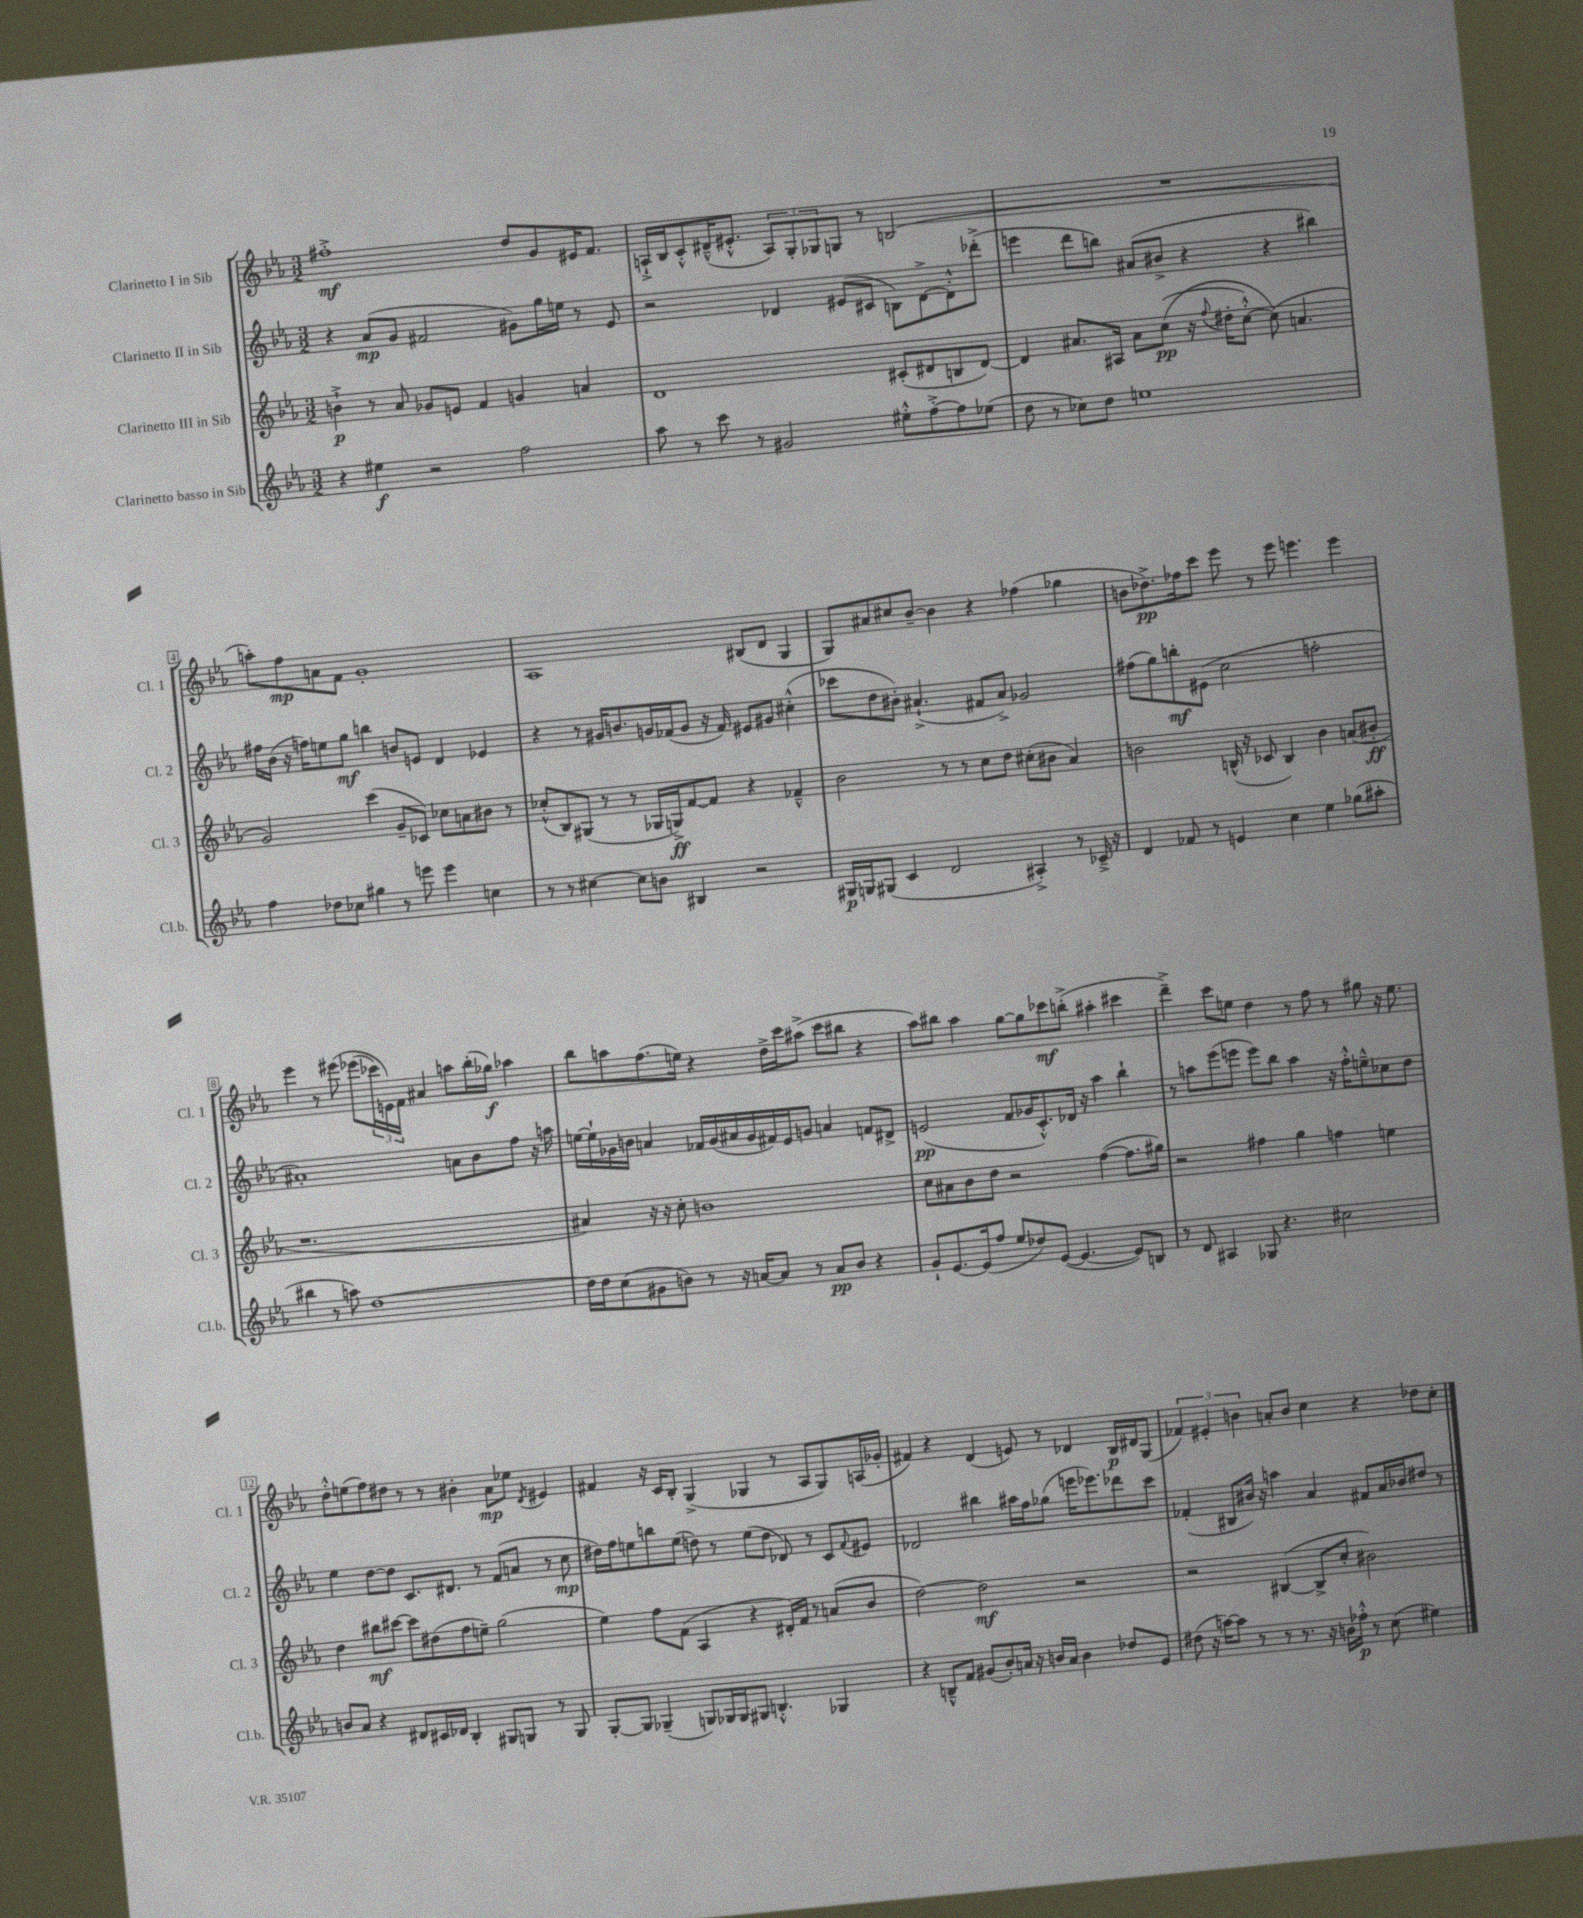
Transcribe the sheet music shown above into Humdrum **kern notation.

**kern	**kern	**kern	**kern
*staff4	*staff3	*staff2	*staff1
*clefG2	*clefG2	*clefG2	*clefG2
*k[b-e-a-]	*k[b-e-a-]	*k[b-e-a-]	*k[b-e-a-]
*M3/2	*M3/2	*M3/2	*M3/2
4r	4b`^	4r	1ff#'^
4ee#	8r	(8a-	.
.	8a-	8g	.
2r	8g-	2f#	.
.	8e	.	.
.	4f	.	.
2ff	4g	8g#)	8dd
.	.	16gg	8g
.	.	16ee	.
.	4a	8r	16e#
.	.	.	8.f
.	.	8e-	.
=	=	=	=
8aa-	1d	2r	16A`^
.	.	.	16B-
8r	.	.	8c'^^
8ccc	.	.	(16d#~^^
.	.	.	8.e#'^^
8r	.	.	.
2g#	.	4d-	12A)
.	.	.	12G'
.	.	.	12G-
.	.	(8e#	8G
.	.	8c#	8r
8ee#'^^	(8c#'	8B)	(2B
[8ff'^	8d#	[8d-^	.
8ff]	8B	8d-'^^]	.
(8ee-	[8d#)	(8ddd-'^	.
=	=	=	=
8dd	4d#]	4eee	1.r
8r	.	.	.
8cc-)	8.a#	8ddd	.
8dd	.	8bb)	.
.	16A#	.	.
1ee	8a#	(8a#	.
.	&((8cc	8b#^	.
.	16r	4r	.
.	8qqff	.	.
.	16dd#'	.	.
.	[8cc'^^)	.	.
.	(8cc]&)	4r	.
.	4.a	.	.
.	.	4bb#)	.
=	=	=	=
4ff	2g)	16ff#	8aa')
.	.	(16b-	.
.	.	16r	8ff
.	.	16ff)	.
8dd-	.	8ee	8a
8cc-	.	8gg	8f
4gg#	(4ccc	4bb	1g'
8r	8g~	8b	.
8eee	8c-)	8e	.
4eee	8cc-	4d	.
.	8a	.	.
4cc	8b#	4e-	.
.	8r	.	.
=	=	=	=
8r	(8cc-'^^	4r	1A-
8r	8B-)	.	.
[4cc#	(8G#	8r	.
.	8r	16g#	.
.	.	8.b	.
8cc#]	8r	.	.
8b	16G-	16g	.
.	16G^)	(16f-	.
4B#	[8f	8g	.
.	8f]	16r	.
.	.	16f-)	.
2r	4r	8e#	(8B#
.	.	8g#	8d
.	4f-~^^	(4cc#'^^	4G
=	=	=	=
16G#	2b-	8ccc-	8G)
16G	.	.	.
(8G#	.	8dd	8a#
4c	.	8b#')	8cc#
.	.	(4.a#`^	[8b-~
2d	8r	.	4b-]
.	8r	.	.
.	8cc	8f#	4r
.	8dd	8a#^)	.
4A#'^)	(8cc#'	2g-	(4ff-
.	8b#	.	.
8r	4a-)	.	4gg-
16c-~^	.	.	.
16r	.	.	.
=	=	=	=
4d	2b	(8ff#	8b
.	.	8gg)	8.dd-^)
8f-	.	8bb'	.
.	.	.	16ff-
8r	.	(8e#	8ccc
4e	(16B^^	2cc	8eee-
.	16r	.	.
.	8c-	.	8r
4cc	4B)	.	8eee-
.	.	.	4.eee
4ee-	4b	2ff'	.
(8gg-	(8a	.	4eee
8aa#'	8b#'	.	.
=	=	=	=
4bb#	1.r	1a#')	4eee-
8r	.	.	8r
8aa)	.	.	&(8eee#
[1dd	.	.	(8eee-
.	.	.	24ccc-)
.	.	.	24e&)
.	.	.	24f
.	.	.	4a#
.	.	8a	8aa
.	.	8b-	(16bb-'
.	.	.	16gg-)
.	.	8ff	4aa-
.	.	16r	.
.	.	16aa	.
=	=	=	=
16dd]	4a#)	[16ee	8bb-
16dd	.	16ee`]	.
(8cc	.	16g-	8aa
.	.	16b	.
8g#	16r	4a	(8.ff
.	16r	.	.
8b)	8cc'	.	.
.	.	.	16ee)
8r	1b	16f-	4r
.	.	(16g-	.
16r	.	16a#	.
[16a	.	16g-	.
8a]	.	16f#)	16dd^
.	.	16e-	16ccc
8r	.	8g	(8aa#^
8a	.	4a	8ccc
8b	.	.	8bb#
4r	.	8f	4r
.	.	8d#^	.
=	=	=	=
8g`	8cc	(2e	8aa-)
[8.e-	8a#	.	8bb#
.	8b-	.	4aa-
(16e-]	.	.	.
8ff	8dd	.	.
8ee-	2r	8f	[8gg
8dd-)	.	16g-	8gg]
.	.	8.c'^^)	.
([8e-	.	.	8ccc-
4.e-_	.	16d-	(8bb'^
.	.	16r	.
.	([4ff	4aa-	4aa#'
8e-])	8.ff]	4bb-`	4ccc#
8B	.	.	.
.	16gg#)	.	.
=	=	=	=
8r	2r	8r	4ddd~^)
8d	.	8aa	.
4A#	.	(8eee-	8ccc
.	.	8eee	8ee
8G-	4ff#	8eee)	4dd
4.r	.	8bb-	.
.	4gg	4aa	8r
.	.	.	8ff
2cc#	4ff	16r	8r
.	.	16ff'^^	.
.	.	8ee~^^	8gg#
.	4ee	8cc-	16r
.	.	.	8.ee
.	.	8dd	.
=	=	=	=
8b	4dd	4ee-	8dd'^^
8a-	.	.	(8ee
4r	8bb#	[8dd	8ff)
.	[8ccc#	8dd]	8dd#
8d#	8ccc#]	8.c	8r
16c#	(8dd#	.	8r
16d-	.	8.d#	.
4B-'	8ff	.	4b#'
.	8ee~)	8r	.
8G#	(2gg	(8f	8a-
8G	.	8a	8ee-
.	.	.	8qd
8r	.	8r	4e#
8G	.	8cc	.
=	=	=	=
[8G'	4ee-)	16dd#)	4f#
.	.	16ff	.
8G]	.	8ee	.
(4G-~	8ff	8bb	16r
.	.	.	16c
.	(8f	(8ee	8B-'
8G)	4A-	8dd)	(4G^
16G-	.	8r	.
16G-	.	.	.
8G#	4r	(8ee	4G-
4.B'^^	.	8dd	.
.	16d#')	8d-)	8r
.	16f	.	.
.	8r	8r	8A-
4G-	(8a	8c	8G-)
.	.	8qqf	.
.	8b-	8e#	(16A
.	.	.	16g-'
=	=	=	=
4r	[2dd)	2d-	4f#)
8B~^^	.	.	4r
8f	.	.	.
(8g#	2dd]	4bb#	(4d
8b-')	.	.	.
16a	.	16aa#	8e)
16r	.	16ff	.
16b	.	(8gg-	8r
16a	.	.	.
4b	2r	16eee	4d-
.	.	8.eee-)	.
8dd-	.	8ddd-	16B-
.	.	.	16d#
8e-	.	8ccc	(8G
=	=	=	=
(8dd#	2r	(4f-'	6f-)
16r	.	.	.
.	.	.	6e#'
[16aa)	.	.	.
8aa]	.	8B#	.
.	.	.	6b
8r	.	16b#)	.
.	.	16r	.
8r	([4B#	4aa	8a'
8.r	.	.	8b
.	8B#^]	4a-	4cc
16r	.	.	.
16b	8cc'	.	.
16ff-'^^	.	.	.
8r	2b#)	8f#	4r
(8cc	.	16a-	.
.	.	16b-	.
4ee#)	.	8dd#	8dd-
.	.	8r	8cc'
==	==	==	==
*-	*-	*-	*-
